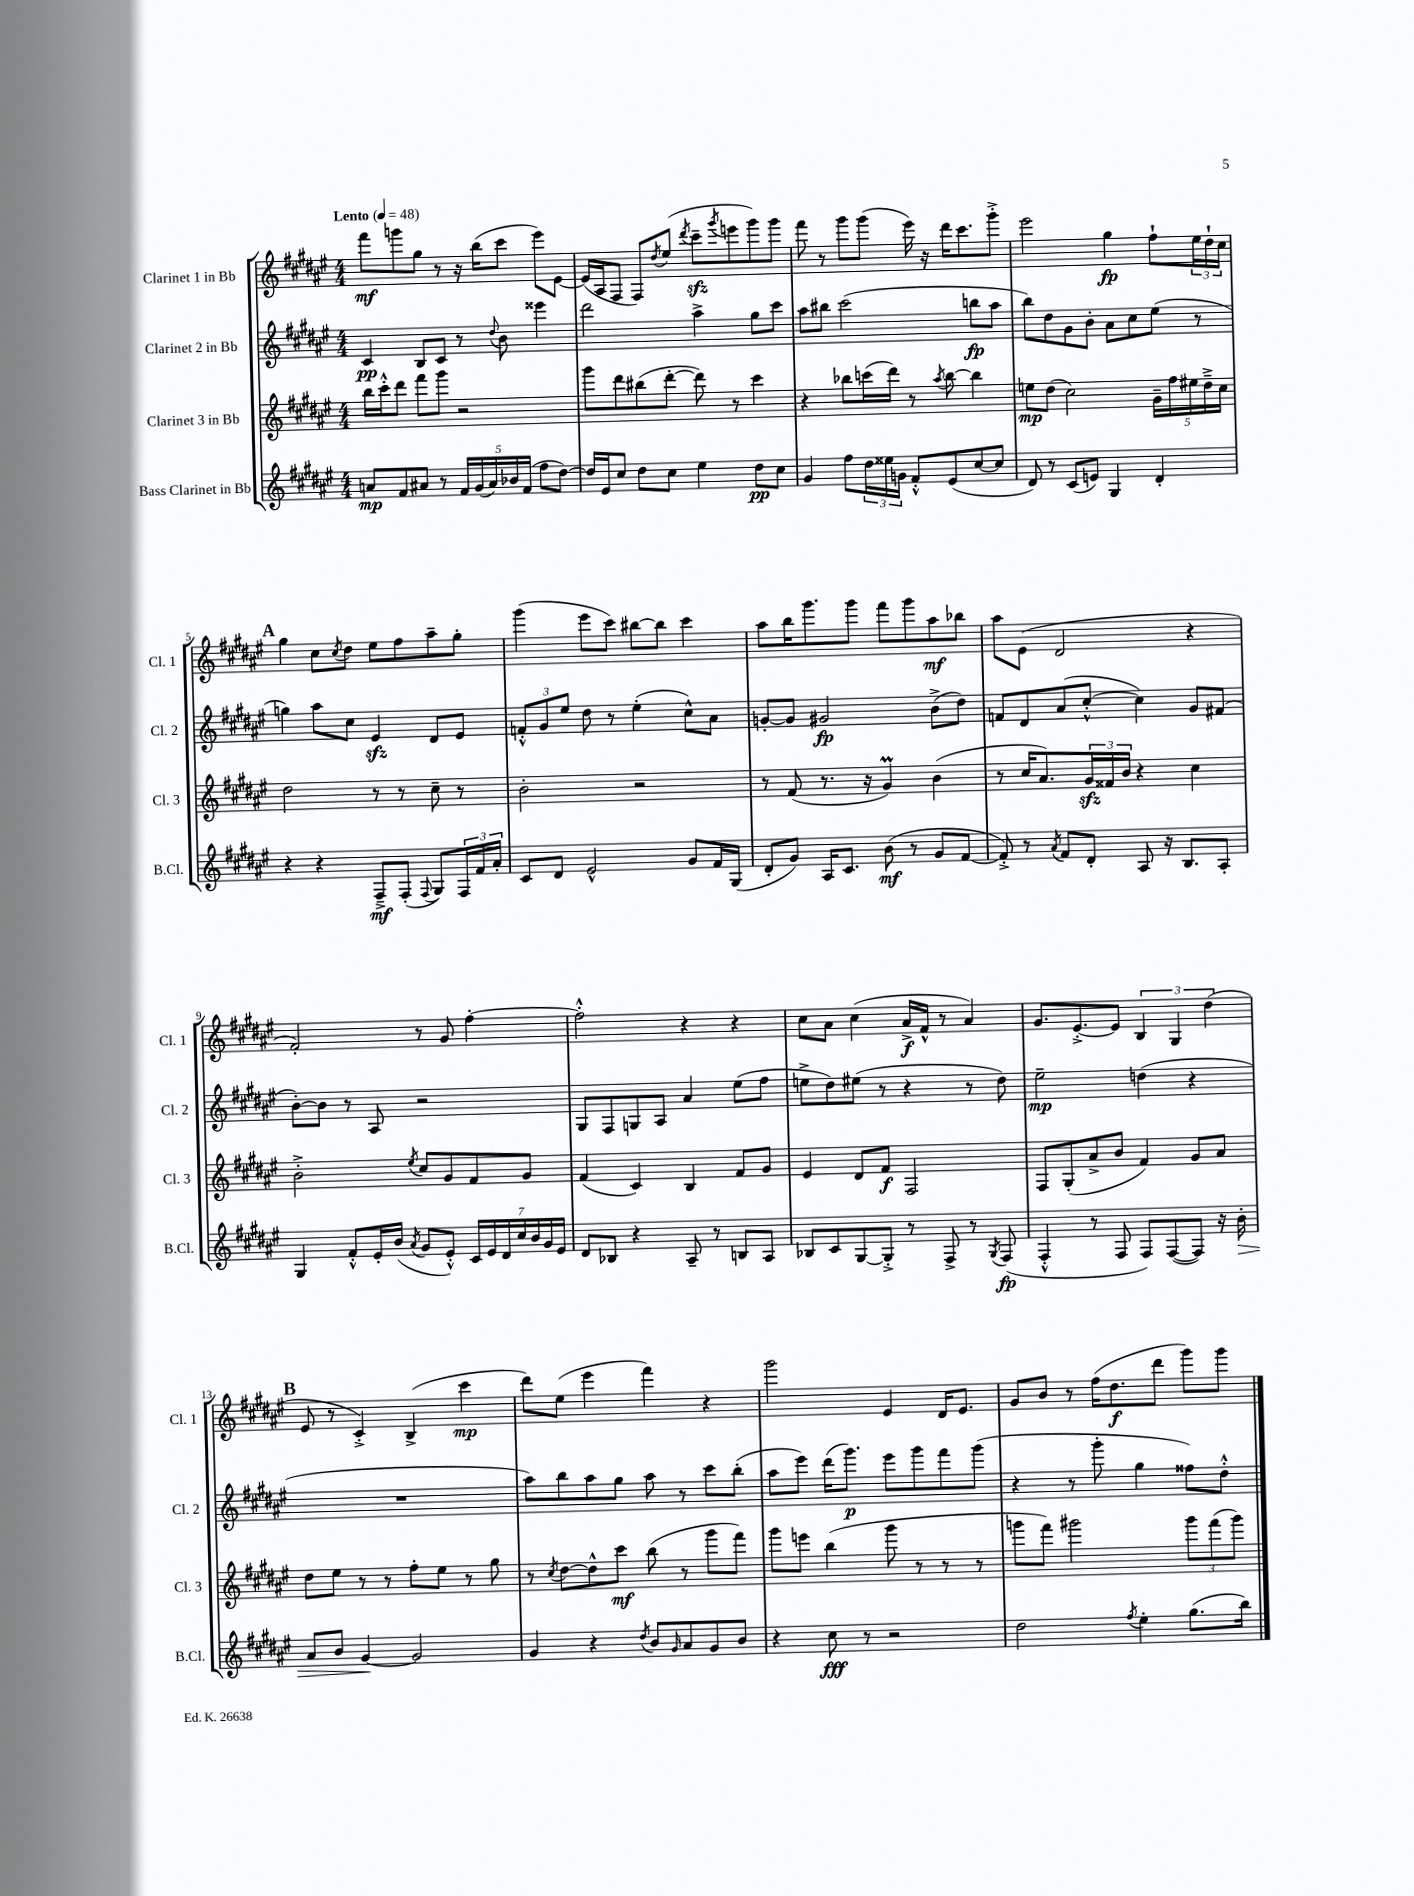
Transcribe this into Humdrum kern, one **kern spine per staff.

**kern	**dynam	**kern	**dynam	**kern	**dynam	**kern	**dynam
*part4	*part4	*part3	*part3	*part2	*part2	*part1	*part1
*staff4	*staff4	*staff3	*staff3	*staff2	*staff2	*staff1	*staff1
*I"Bass Clarinet in Bb	*	*I"Clarinet 3 in Bb	*	*I"Clarinet 2 in Bb	*	*I"Clarinet 1 in Bb	*
*I'B.Cl.	*	*I'Cl. 3	*	*I'Cl. 2	*	*I'Cl. 1	*
*clefG2	*	*clefG2	*	*clefG2	*	*clefG2	*
*k[f#c#g#d#a#e#]	*	*k[f#c#g#d#a#e#]	*	*k[f#c#g#d#a#e#]	*	*k[f#c#g#d#a#e#]	*
*M4/4	*	*M4/4	*	*M4/4	*	*M4/4	*
*MM48	*	*MM48	*	*MM48	*	*MM48	*
=1	=1	=1	=1	=1	=1	=1	=1
!	!	!	!	!	!	!LO:TX:a:B:t=Lento	!
8an/L	mp	16bb\LL	.	4c#/	pp	8fff#\L	mf
.	.	16ccc#'^^\J	.	.	.	.	.
8f#/	.	8ddd#\J	.	.	.	8gggn\	.
8a#X/J	.	8fff#\L	.	8B/L	.	8gg#\J	.
8r	.	8ggg#\J	.	8c#/J	.	8r	.
20f#/LL	.	2r	.	8r	.	16r	.
(20g#/	.	.	.	.	.	.	.
.	.	.	.	.	.	(16bb\KL	.
20a#/)	.	.	.	.	.	.	.
.	.	.	.	8qqdd#/	.	.	.
.	.	.	.	8b\	.	8ccc#\J	.
20b-X/	.	.	.	.	.	.	.
(20f#/JJ	.	.	.	.	.	.	.
8ff#\L	.	.	.	4eee##X\	.	8eee#\L)	.
[8dd#\J)	.	.	.	.	.	[8e#\J	.
=2	=2	=2	=2	=2	=2	=2	=2
16dd#/LL]	.	8ggg#\L	.	2ddd#\	.	(16e#/LL]	.
16e#/J	.	.	.	.	.	16A#/J	.
8cc#/J	.	8ddd#\	.	.	.	8F#/J	.
8dd#\L	.	(8bb#X\	.	.	.	8F#/L)	.
.	.	.	.	.	.	8qdd#/	.
8cc#\J	.	[8ddd#'\J	.	.	.	(8ee#/J	.
.	.	.	.	.	.	8qddd#/	.
4ee#\	.	8ddd#\])	.	4aa#^\	.	8ccc#zz~\L	.
.	.	.	.	.	.	8qggg#/	.
.	.	8r	.	.	.	8eeen\	.
8dd#\L	pp	4ccc#\	.	8gg#\L	.	8ggg#\)	.
8cc#\J	.	.	.	8ccc#\J	.	8ggg#\J	.
=3	=3	=3	=3	=3	=3	=3	=3
4g#/	.	4r	.	8aa#\L	.	8fff#\	.
.	.	.	.	8bb#X\J	.	8r	.
8ff#\L	.	8bb-X\L	.	(2ccc#\	.	8ggg#\L	.
24dd#\L	.	(16cccn\L	.	.	.	(8ggg#\J	.
24ee##X\	.	.	.	.	.	.	.
.	.	16ddd#\JJ)	.	.	.	.	.
24gn\JJ	.	.	.	.	.	.	.
8f#'^^/L	.	8r	.	.	.	16eee#\)	.
.	.	.	.	.	.	16r	.
.	.	8qaa#/	.	.	.	.	.
(8e#/	.	[8bb-\	.	.	.	16ddd#\KL	.
.	.	.	.	.	.	8.ccc#\	.
[8cc#/	.	4bb-\]	.	8bbn\L	fp	.	.
8cc#/J]	.	.	.	8aa#\J	.	8ggg#'^\J	.
=4	=4	=4	=4	=4	=4	=4	=4
8d#/)	.	8een\L	mp	8bb\L)	.	2eee#\	.
8r	.	(8dd#\J	.	8dd#\	.	.	.
(8c#/L	.	2cc#\)	.	8g#\	.	.	.
8en/J)	.	.	.	8b'\J	.	.	.
4G#/	.	.	.	8a#\L	.	4gg#\	fp
.	.	.	.	8cc#\	.	.	.
4d#'/	.	20g#~\LL	.	(8ee#\J	.	8ff#`\L	.
.	.	20ff#\	.	.	.	.	.
.	.	20ee#X\	.	.	.	.	.
.	.	.	.	8r	.	24ee#\L	.
.	.	20dd#~^\	.	.	.	.	.
.	.	.	.	.	.	24dd#`\	.
.	.	20cc#\JJ	.	.	.	.	.
.	.	.	.	.	.	24cc#\JJ	.
!!LO:LB:g=z
!!LO:REH:place=s1:t=A
=5	=5	=5	=5	=5	=5	=5	=5
4r	.	2dd#\	.	4ggn\)	.	4gg#\	.
4r	.	.	.	8aa#\L	.	8cc#\L	.
.	.	.	.	.	.	8qcc#/	.
.	.	.	.	8cc#\J	.	8dd#\J	.
8F#~^/L	mf	8r	.	4e#zz/	.	8ee#\L	.
(8F#'/J	.	8r	.	.	.	8ff#\	.
8qqF#/	.	.	.	.	.	.	.
8G#/L)	.	8cc#~\	.	8d#/L	.	8aa#~\	.
24F#/L	.	8r	.	8e#/J	.	8gg#'\J	.
24f#/	.	.	.	.	.	.	.
24a#'/JJ	.	.	.	.	.	.	.
=6	=6	=6	=6	=6	=6	=6	=6
8c#/L	.	2b'\	.	12fn'^^/L	.	(4ggg#\	.
.	.	.	.	12g#/	.	.	.
8d#/J	.	.	.	.	.	.	.
.	.	.	.	12ee#/J	.	.	.
2e#^^/	.	.	.	8dd#\	.	8eee#\L	.
.	.	.	.	8r	.	8ccc#\J)	.
.	.	2r	.	(4ee#'\	.	[8bb#X\L	.
.	.	.	.	.	.	8bb#\J]	.
8g#/L	.	.	.	8cc#^^\L)	.	4ccc#\	.
16f#/L	.	.	.	8a#\J	.	.	.
(16G#/JJ	.	.	.	.	.	.	.
=7	=7	=7	=7	=7	=7	=7	=7
8d#'/L	.	8r	.	[8gn'/L	.	8aa#\L	.
8g#/J)	.	(8f#/	.	8g/J]	.	16bb\K	.
.	.	.	.	.	.	8.ggg#\	.
16A#/KL	.	8.r	.	2g#X/	fp	.	.
8.c#/J	.	.	.	.	.	.	.
.	.	.	.	.	.	8ggg#\J	.
.	.	16r	.	.	.	.	.
(8b\	mf	4g#M/)	.	.	.	8fff#\L	.
8r	.	.	.	.	.	8ggg#\	.
8g#/L	.	(4b\	.	(8b^\L	.	8aa#\	mf
[8f#/J	.	.	.	8dd#\J)	.	8bb-X\J	.
=8	=8	=8	=8	=8	=8	=8	=8
8f#'^/])	.	8r	.	8fn/L	.	8aa#\L	.
8r	.	16cc#/KL	.	8d#/	.	(8e#\J	.
.	.	8.a#/)	.	.	.	.	.
8qa#/	.	.	.	.	.	.	.
8f#/L	.	.	.	(8a#/	.	2d#/	.
8d#'/J	.	24g#zz/L	.	[8cc#'^^/J	.	.	.
.	.	24f##X/	.	.	.	.	.
.	.	24b/JJ	.	.	.	.	.
8A#/	.	4r	.	4cc#\])	.	.	.
16r	.	.	.	.	.	.	.
8.B/L	.	.	.	.	.	.	.
.	.	4cc#\	.	8g#/L	.	4r	.
8A#'/J	.	.	.	(8f#X/J	.	.	.
!!LO:LB:g=z
=9	=9	=9	=9	=9	=9	=9	=9
4G#/	.	2b'^\	.	[8b'\L)	.	2f#'/)	.
.	.	.	.	8b\J]	.	.	.
8f#'^^/L	.	.	.	8r	.	.	.
16e#'/L	.	.	.	8A#/	.	.	.
(16b/JJ	.	.	.	.	.	.	.
8qa#/	.	8qee#/	.	.	.	.	.
8g#/L	.	8cc#/L	.	2r	.	8r	.
8e#'^^/J)	.	8g#/	.	.	.	8g#/	.
28c#/LL	.	8f#/	.	.	.	[4ff#'\	.
28e#/	.	.	.	.	.	.	.
28d#/	.	.	.	.	.	.	.
28cc#/	.	.	.	.	.	.	.
.	.	8g#/J	.	.	.	.	.
28b/	.	.	.	.	.	.	.
28g#/	.	.	.	.	.	.	.
28e#/JJ	.	.	.	.	.	.	.
=10	=10	=10	=10	=10	=10	=10	=10
8d#/L	.	(4f#/	.	8G#/L	.	2ff#'^^\]	.
8B-X/J	.	.	.	8F#/	.	.	.
4r	.	4c#/)	.	8Gn/	.	.	.
.	.	.	.	8A#/J	.	.	.
8A#~/	.	4B/	.	4a#/	.	4r	.
8r	.	.	.	.	.	.	.
8Bn/L	.	8f#/L	.	(8ee#\L	.	4r	.
8A#/J	.	8g#/J	.	8ff#\J	.	.	.
=11	=11	=11	=11	=11	=11	=11	=11
8B-X/L	.	4e#/	.	8een^\L	.	8cc#\L	.
8c#/	.	.	.	8dd#\)	.	8a#\J	.
[8G#/	.	8d#/L	.	(8ee#X\J	.	(4cc#\	.
8G#'^/J]	.	8f#/J	f	8r	.	.	.
8r	.	2F#/	.	4r	.	16a#^/LL	f
.	.	.	.	.	.	16f#^^/JJ	.
8F#^/	.	.	.	.	.	8r	.
8r	.	.	.	8r	.	4a#/)	.
8qG#/	.	.	.	.	.	.	.
(8F#/	fp	.	.	8dd#\)	.	.	.
=12	=12	=12	=12	=12	=12	=12	=12
4F#'^^/	.	8F#/L	.	2ee#~\	mp	8.g#/L	.
.	.	(8G#'/	.	.	.	.	.
.	.	.	.	.	.	[8.e#'^/	.
8r	.	8a#^/	.	.	.	.	.
8F#/	.	8b/J	.	.	.	8e#/J]	.
8F#/L)	.	4f#/)	.	(4ddn\	.	6B/	.
([8F#/	.	.	.	.	.	.	.
.	.	.	.	.	.	6G#/	.
8F#/J])	.	8g#/L	.	4r	.	.	.
.	.	.	.	.	.	(6dd#\	.
16r	.	8a#/J	.	.	.	.	.
!	!LO:HP:b	!	!	!	!	!	!
16b'\	>	.	.	.	.	.	.
!!LO:LB:g=z
!!LO:REH:place=s1:t=B
=13	=13	=13	=13	=13	=13	=13	=13
8a#/L	.	8dd#\L	.	1r	.	8e#/	.
8b/J	.	8ee#\J	.	.	.	8r	.
[4g#/	.	8r	.	.	.	4c#'^/)	.
.	.	8r	.	.	.	.	.
2g#/]	]	8ff#'\L	.	.	.	(4B^/	.
.	.	8ee#\J	.	.	.	.	.
.	.	8r	.	.	.	4ccc#\	mp
.	.	8gg#\	.	.	.	.	.
=14	=14	=14	=14	=14	=14	=14	=14
4g#/	.	8r	.	8aa#\L)	.	8ddd#\L)	.
.	.	8qcc#/	.	.	.	.	.
.	.	[8dd#\L	.	8bb\	.	(8ee#\J	.
4r	.	8dd#^^\]	.	8aa#\	.	4eee#\	.
.	.	8ccc#\J	mf	8gg#\J	.	.	.
8qdd#/	.	.	.	.	.	.	.
8b/L	.	(8bb\	.	8aa#\	.	4fff#\)	.
16qqg#/	.	.	.	.	.	.	.
8a#/	.	8r	.	8r	.	.	.
8g#/	.	8ggg#\L	.	8ccc#\L	.	4r	.
8b/J	.	8fff#\J)	.	(8bb'\J	.	.	.
=15	=15	=15	=15	=15	=15	=15	=15
4r	.	8ggg#\L	.	8aa#\L	.	2ggg#\	.
.	.	8eeen\J	.	8eee#\J)	.	.	.
8cc#\	fff	(4bb\	.	(16ddd#\KL	.	.	.
.	.	.	.	8.ggg#\J)	p	.	.
8r	.	.	.	.	.	.	.
2r	.	8ggg#\	.	8eee#\L	.	4e#/	.
.	.	8r	.	8ggg#\	.	.	.
.	.	8r	.	8fff#\	.	16d#/KL	.
.	.	.	.	.	.	8.e#/J	.
.	.	8r	.	(8ggg#\J	.	.	.
=16	=16	=16	=16	=16	=16	=16	=16
2dd#\	.	8gggn\L	.	4r	.	8g#/L	.
.	.	8fff#\J)	.	.	.	8b/J	.
.	.	2ggg#X\	.	8r	.	8r	.
.	.	.	.	8ggg#'\	.	(16ff#\KL	.
.	.	.	.	.	.	8.dd#\	f
8qff#/	.	.	.	.	.	.	.
4ee#'\	.	.	.	4gg#\	.	.	.
.	.	.	.	.	.	8ddd#\J	.
(8.gg#\L	.	12ggg#\L	.	8ff##X\L)	.	8ggg#\L)	.
.	.	(12fff#\	.	.	.	.	.
.	.	.	.	8dd#'^^\J	.	8ggg#\J	.
.	.	12ggg#\J)	.	.	.	.	.
16bb\Jk)	.	.	.	.	.	.	.
==	==	==	==	==	==	==	==
*-	*-	*-	*-	*-	*-	*-	*-
